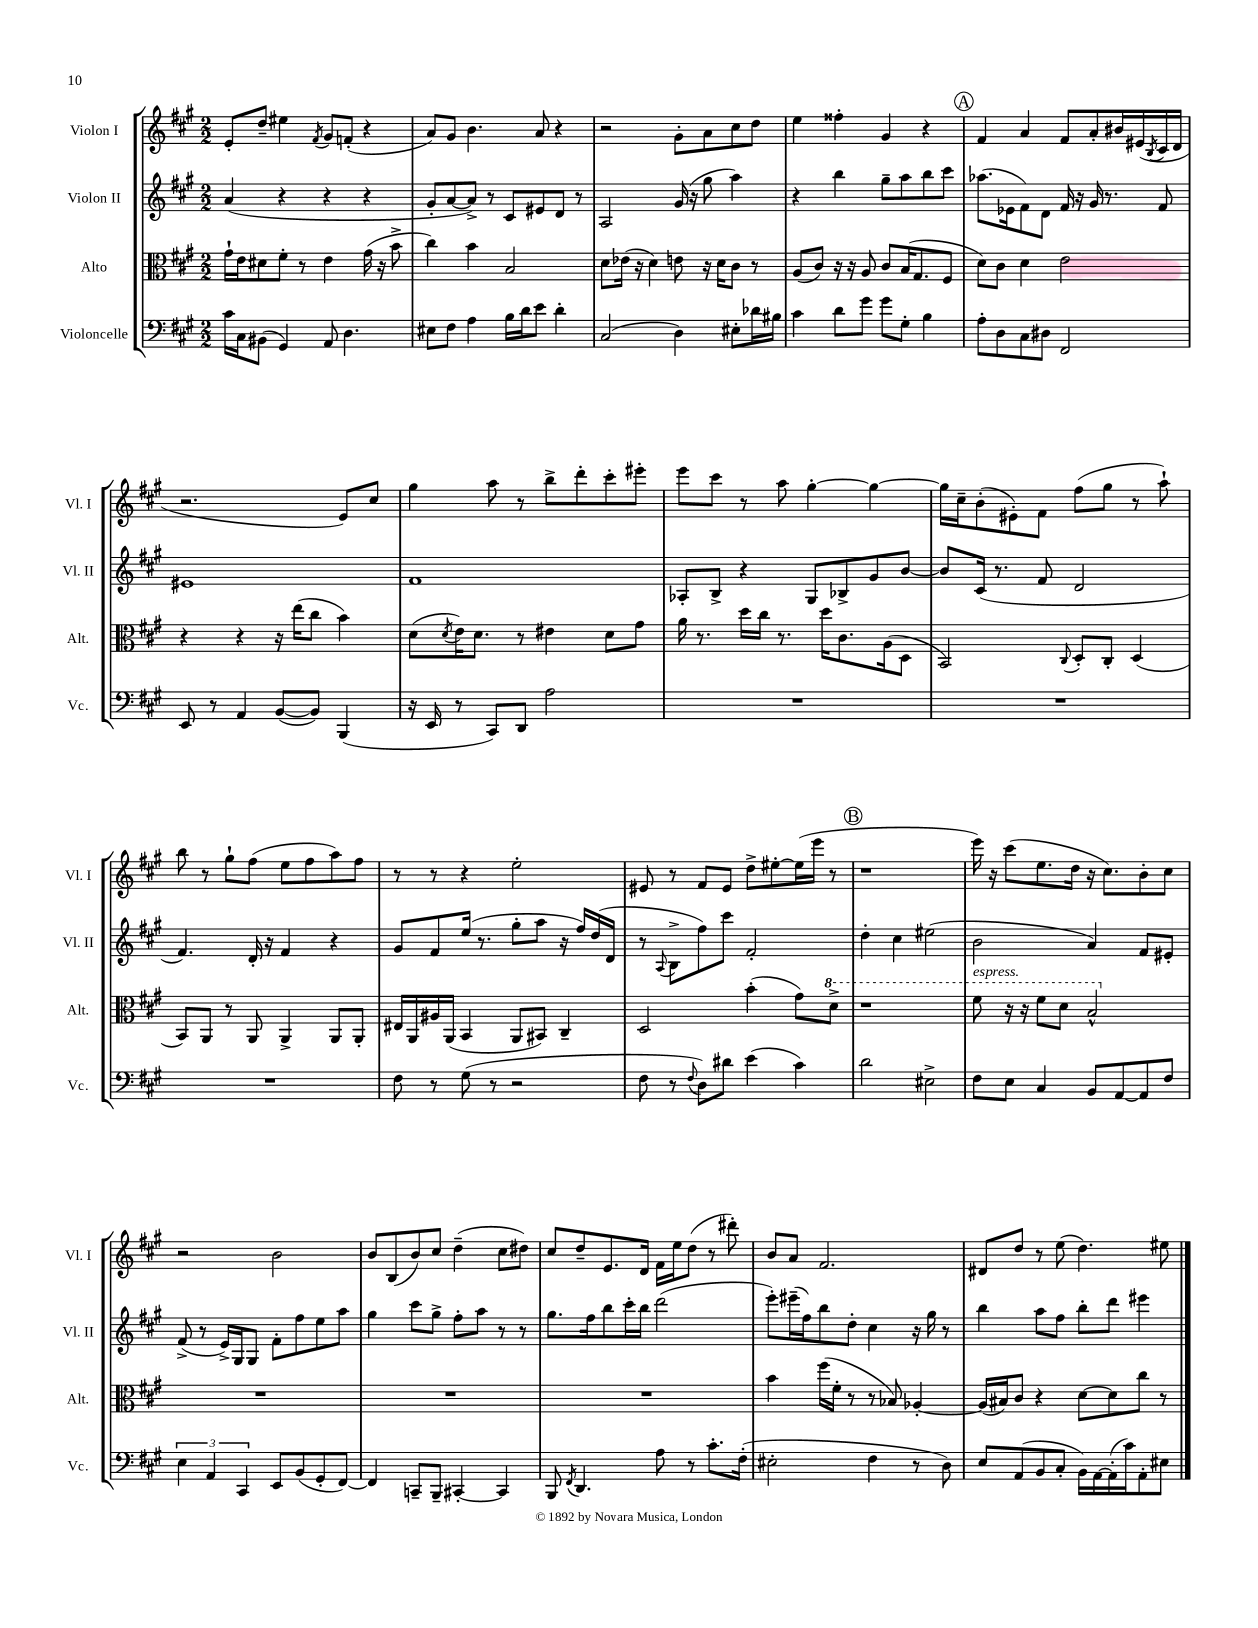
<<
\new StaffGroup <<
\new Staff = "s0" \with { instrumentName = "Violon I" shortInstrumentName = "Vl. I" } {
    \clef treble \key a \major \numericTimeSignature \time 2/2
    e'8-. d''8-- eis''4 \acciaccatura { fis'8 } gis'8 f'8-.( r4 |
    a'8) gis'8 b'4. a'8 r4 |
    r2 gis'8-. a'8 cis''8 d''8 |
    e''4 fisis''4-. gis'4 r4 |
    \mark \markup { \circle "A" } fis'4 a'4 fis'8 a'8-. bis'16 eis'16( \acciaccatura { b8 } cis'16 d'16 |
    r2. e'8) cis''8 |
    gis''4 a''8 r8 b''8-> d'''8-. cis'''8-. eis'''8-. |
    e'''8 cis'''8 r8 a''8 gis''4~-. gis''4~ |
    gis''16 cis''16-- b'8-.( eis'8-.) fis'8 fis''8( gis''8 r8 a''8-!) |
    b''8 r8 gis''8-! fis''8( e''8 fis''8 a''8) fis''8 |
    r8 r8 r4 e''2-. |
    eis'8 r8 fis'8 eis'8 d''8-> eis''8~-. eis''16( e'''16 r8 |
    \mark \markup { \circle "B" } r1 |
    e'''16) r16 cis'''8( e''8. d''16 r16 cis''8.) b'8-. cis''8 |
    r2 b'2 |
    b'8 b8( b'8) cis''8 d''4--( cis''8 dis''8) |
    cis''8 d''8-- e'8. d'16 fis'16 e''16 d''8( r8 dis'''8-.) |
    b'8 a'8 fis'2. |
    dis'8 d''8 r8 e''8( d''4.) eis''8 \bar "|." |
}
\new Staff = "s1" \with { instrumentName = "Violon II" shortInstrumentName = "Vl. II" } {
    \clef treble \key a \major \numericTimeSignature \time 2/2
    a'4( r4 r4 r4 |
    gis'8-. a'8~ a'8->) r8 cis'8 eis'8 d'8 r8 |
    a2 gis'16( r16 gis''8 a''4) |
    r4 b''4 gis''8-- a''8 b''8 cis'''8 |
    \mark \markup { \circle "A" } aes''8.( ees'16 fis'8) d'8 fis'16 r16 gis'16 r8. fis'8 |
    eis'1 |
    fis'1 |
    aes8-. b8-> r4 gis8 bes8-> gis'8 b'8~ |
    b'8 cis'16( r8. fis'8 d'2 |
    fis'4.) d'16-. r16 fis'4 r4 |
    gis'8 fis'8 e''16( r8. gis''8-. a''8 r16 fis''16) d''16( d'16 |
    r8 \appoggiatura { a8 } b8-> fis''8) cis'''8 fis'2-. |
    \mark \markup { \circle "B" } d''4-. cis''4 eis''2( |
    b'2 a'4) fis'8 eis'8-. |
    fis'8->( r8 e'16->) gis16 gis8 fis'8-. fis''8 e''8 a''8 |
    gis''4 cis'''8 gis''8-> fis''8-. a''8 r8 r8 |
    gis''8. fis''16 b''8 cis'''16-. b''16 d'''2( |
    e'''8-.) eis'''16--( fis''16) b''8 d''8-. cis''4 r16 gis''16 r8 |
    b''4 a''8 fis''8 b''8-. d'''8 eis'''4 \bar "|." |
}
\new Staff = "s2" \with { instrumentName = "Alto" shortInstrumentName = "Alt." } {
    \clef alto \key a \major \numericTimeSignature \time 2/2
    gis'16-! e'16 dis'8 fis'8-. r8 e'4 gis'16( r16 b'8-> |
    cis''4) b'4 b2 |
    d'8 ees'16( r16 d'4) e'8 r16 d'16 cis'8 r8 |
    a8( cis'8) r16 r16 a8 cis'8 b16( gis8. fis8 |
    \mark \markup { \circle "A" } d'8) cis'8 d'4 e'2 |
    r4 r4 r16 e''16( cis''8 b'4) |
    d'8( \acciaccatura { d'8 } e'16) d'8. r8 eis'4 d'8 gis'8 |
    a'16 r8. d''16 cis''16 r8. d''16 cis'8. a16( d8 |
    b,2) \appoggiatura { cis8 } d8-. cis8-. d4( |
    b,8) a,8 r8 a,8 a,4-> a,8 a,8-. |
    eis16 a,16 ais16 a,16( b,4 a,8 bis,8) cis4-- |
    d2 b'4-.( gis'8) \ottava #1 d''8-> |
    \mark \markup { \circle "B" } r1 |
    fis''8^\markup { \italic "espress." } r16 r16 fis''8 d''8 b'2-^ \ottava #0 |
    R1 |
    R1 |
    R1 |
    b'4 fis''16( fis'16-. r8 r8 bes8) aes4~-. |
    aes16( bis16) cis'8 r4 d'8~ d'8 cis''8 r8 \bar "|." |
}
\new Staff = "s3" \with { instrumentName = "Violoncelle" shortInstrumentName = "Vc." } {
    \clef bass \key a \major \numericTimeSignature \time 2/2
    cis'16 cis16 bis,8( gis,4) a,8 d4. |
    eis8 fis8 a4 b16 d'16 e'8 d'4-. |
    cis2( d4) eis8-. des'16 bis16 |
    cis'4 d'8 gis'8 gis'8 gis8-. b4 |
    \mark \markup { \circle "A" } a8-. d8 cis8 dis8 fis,2 |
    e,8 r8 a,4 b,8~( b,8) b,,4( |
    r16 e,16 r8 cis,8) d,8 a2 |
    R1 |
    R1 |
    R1 |
    fis8 r8 gis8( r8 r2 |
    fis8 r8 \appoggiatura { fis8 } d8) dis'8 e'4( cis'4) |
    \mark \markup { \circle "B" } d'2 eis2-> |
    fis8 e8 cis4 b,8 a,8~ a,8 fis8 |
    \tuplet 3/2 { e4 a,4 cis,4 } e,8 b,8( gis,8-. fis,8~) |
    fis,4 c,8-- b,,8-- cis,4~-. cis,4 |
    b,,8 \acciaccatura { fis,8 } d,4. a8 r8 cis'8.-. fis16-.( |
    eis2-. fis4 r8 d8) |
    e8 a,8( b,8 cis8-. b,16) a,16~ a,16-.( cis'16) a,8-. eis8 \bar "|." |
}
>>
>>
\layout { \context { \Score \remove "Bar_number_engraver" } }
